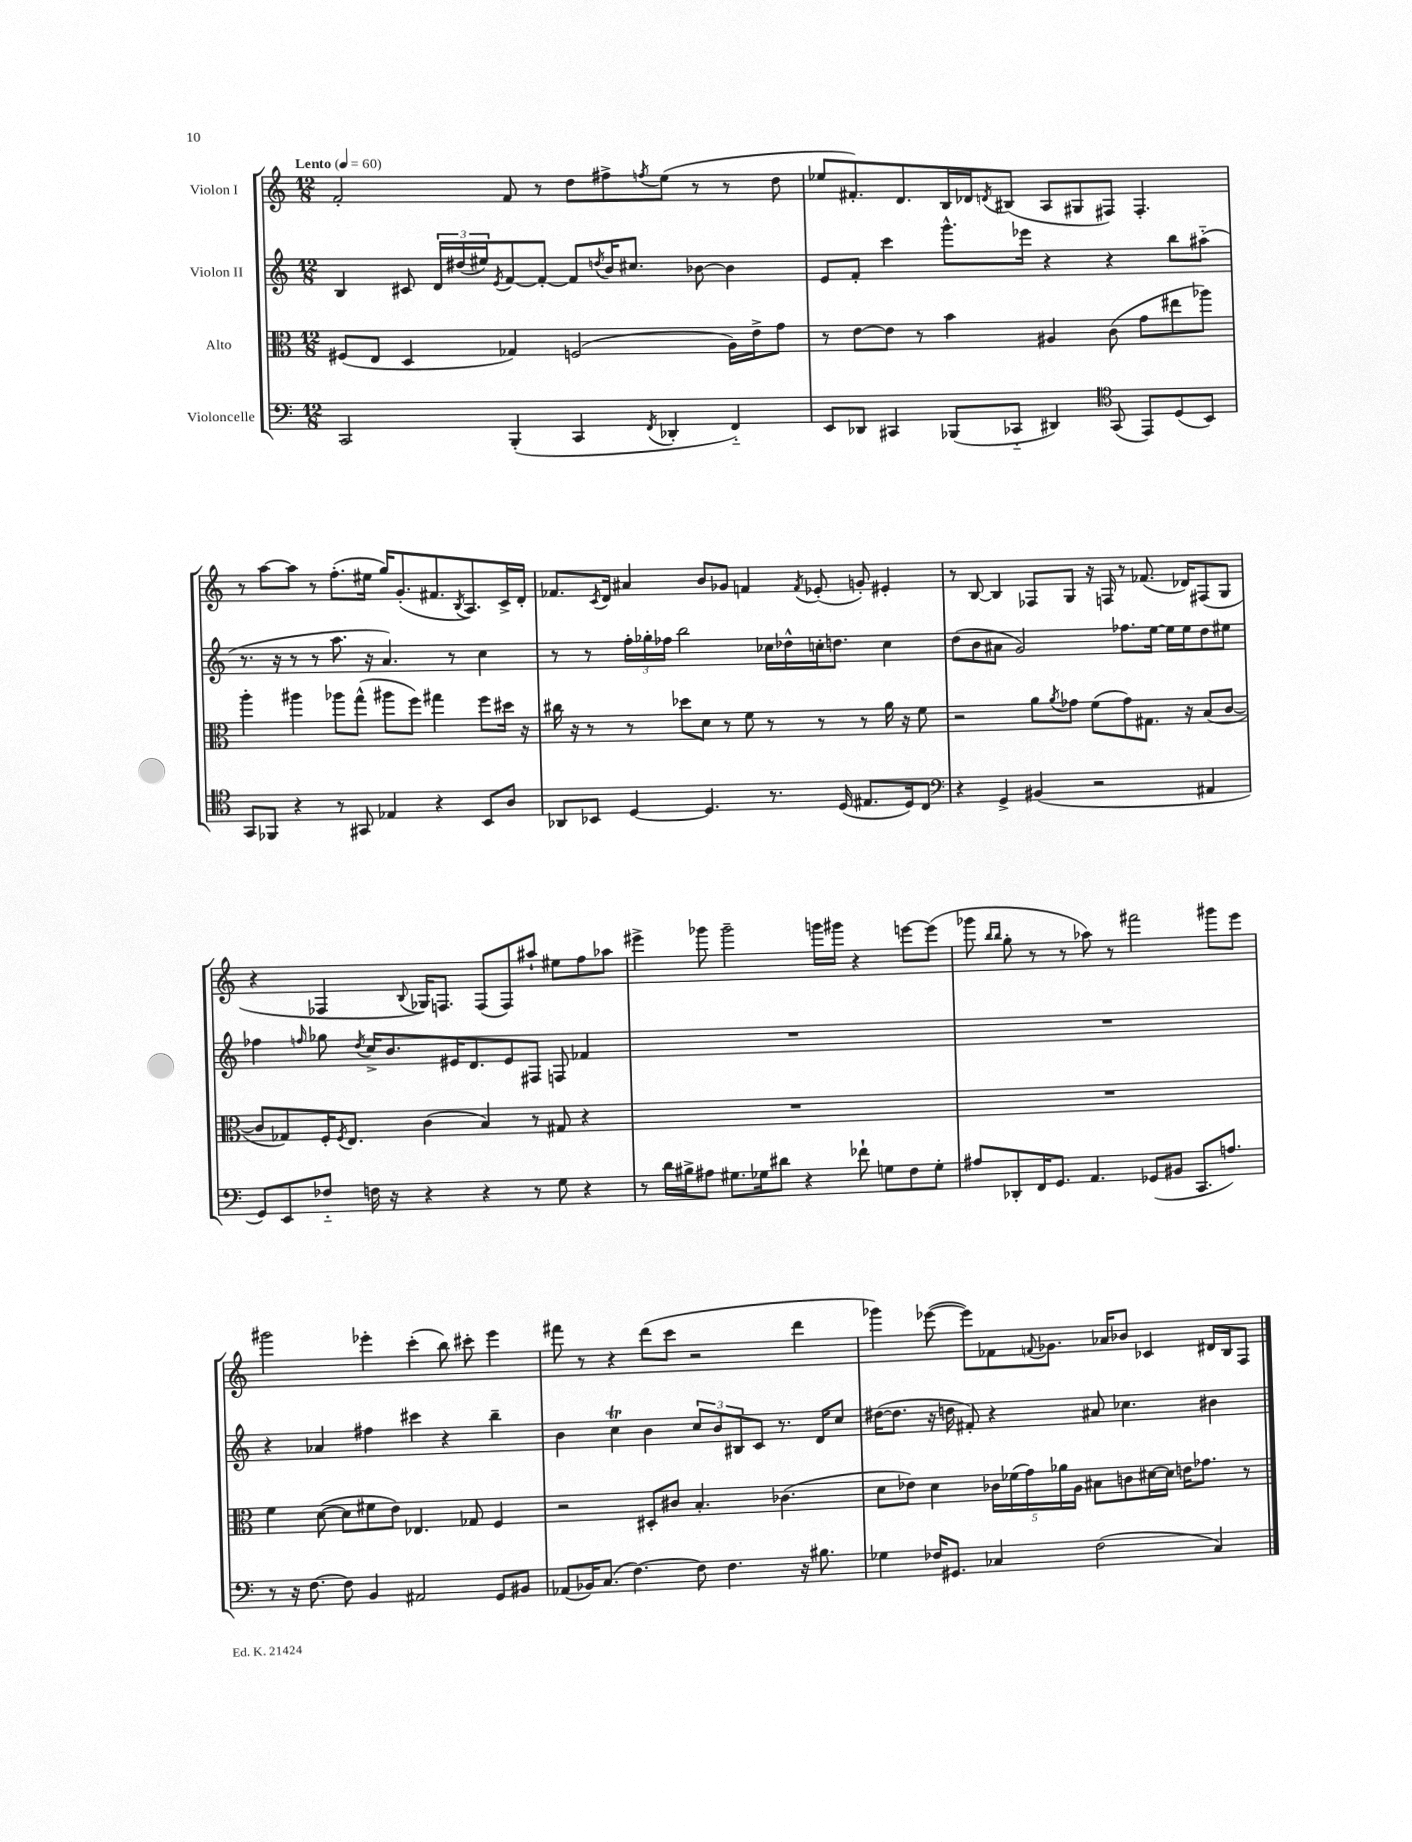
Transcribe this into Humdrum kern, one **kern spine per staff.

**kern	**kern	**kern	**kern
*staff4	*staff3	*staff2	*staff1
*clefF4	*clefC3	*clefG2	*clefG2
*k[]	*k[]	*k[]	*k[]
*M12/8	*M12/8	*M12/8	*M12/8
*MM60	*MM60	*MM60	*MM60
2CC	(8F#	4B	2f'
.	8E	.	.
.	4D	8c#	.
.	.	24d	.
.	.	(24dd#	.
.	.	24ee#)	.
.	.	8qe	.
(4BBB'	4G-)	[8f	8f
.	.	8f'_	8r
4CC	(2F	8f]	8dd
.	.	8qdd	.
.	.	16b	8ff#^
.	.	8.cc#	.
8qFF	.	.	8qff
4DD-'	.	.	(8ee
.	.	[8b-	8r
4FF'~)	16A)	4b-]	8r
.	16e^	.	.
.	8g	.	8dd
=	=	=	=
8EE	8r	8e	8ee-
8DD-	[8e	8f'	8.f#')
4CC#	8e]	4ccc	.
.	.	.	8.d
.	8r	.	.
(8BBB-	4b	8.ggg^^	16B
.	.	.	16d-
.	.	.	8qd
8CC-'~	.	.	(8B#
.	.	16eee-	.
4DD#)	4A#	4r	8A
.	.	.	8G#
*clefC4	*	*	*
(8GG	(8c	4r	8F#)
8EE)	8g	.	4.F#'
(8D	8ee#	8bb	.
8BB)	8aa-)	(8aa#'~	.
=	=	=	=
8GG	4aa'	8.r	8r
8FF-	.	.	[8aa
.	.	16r	.
4r	4aa#	8r	8aa]
.	.	8r	8r
8r	8aa-	8.aa	(8.ff'
8GG#	(8gg^^	.	.
.	.	16r	16ee#
4E-	8aa#	4.a)	16gg)
.	.	.	(8.g'
.	8ff)	.	.
4r	4gg#	.	8.f#
.	.	8r	.
.	.	.	8qB
.	.	.	8.A)
8BB	8ff	4cc	.
8A	16dd#	.	16c^
.	16r	.	16d'
=	=	=	=
8AA-	16cc#	8r	8.f-
.	16r	.	.
8BB-	8r	8r	.
.	.	.	8qc
.	.	.	16d
[4D	8r	24ff'	4a#
.	.	24gg-'	.
.	.	24ff-	.
.	8dd-	2bb	.
4.D]	8d	.	8b
.	8r	.	8g-
.	8f	.	4f
8.r	8r	16cc-	.
.	.	16dd-^^	.
.	.	.	8qf
.	8r	16cc'	(8e-'
(16D	.	8.dd	.
8.E#	8r	.	8g')
.	16a	4cc	4e#'
16D)	16r	.	.
8C	8f	.	.
=	=	=	=
*clefF4	*	*	*
4r	2r	(8dd	8r
.	.	8b	[8B
4GG^	.	8a#	4B]
.	.	2g)	.
(4BB#	8a	.	8F-
.	8qa	.	.
.	8g-	.	8G
2r	(8f	.	16r
.	.	.	16F
.	8g-)	8.ff-	8r
.	8.G#	.	(8.f-
.	.	[16ee	.
.	.	16ee]	.
.	16r	16ee	16d-)
4AA#	(8B	8dd	(8F#
.	[8c	8ee#	8G
=	=	=	=
8GG)	8c]	4ff-	4r
8EE	8G-)	.	.
.	.	16qqff	.
8F-'~	16F'	8gg-	4F-
.	8qF	.	.
.	8.E	.	.
.	.	8qdd	.
16F	.	16cc^	.
16r	.	8.b	.
.	.	.	8qqB
4r	(4c	.	16G-)
.	.	.	8.F
.	.	16e#	.
.	.	8.d	.
4r	4B)	.	(8F
.	.	8e#	8F)
8r	8r	8F#	8aa#`
8G	8G#	8F	8ee#
4r	4r	4f-	8ff
.	.	.	8aa-
=	=	=	=
8r	1.r	1.r	4eee#^
16d	.	.	.
16B#^	.	.	.
8A#	.	.	8ggg-
8.G#	.	.	2ggg-~
16G-	.	.	.
8d#	.	.	.
4r	.	.	.
.	.	.	16ggg
.	.	.	16ggg#
8f-`	.	.	4r
8G	.	.	.
8F	.	.	[8eee
8G'	.	.	(8eee]
=	=	=	=
8A#	1.r	1.r	8ggg-
.	.	.	16qqbb
.	.	.	16qqbb
8DD-'	.	.	8gg'
16FF	.	.	8r
8.GG	.	.	.
.	.	.	8r
4.AA	.	.	8aa-)
.	.	.	8r
.	.	.	2fff#
(8GG-	.	.	.
8BB#	.	.	.
8.CC	.	.	.
.	.	.	8ggg#
8.A)	.	.	.
.	.	.	8eee
=	=	=	=
8r	4f	4r	2ggg#
16r	.	.	.
[8.F	.	.	.
.	([8d	4a-	.
8F]	8d]	.	.
4BB	8f#	4ff#	4eee-'
.	8e)	.	.
2AA#	4.E-	4ccc#	(4ccc'
.	.	4r	8bb)
.	8G-	.	8ccc#'
8GG	4F	4bb~	4eee-
8BB#	.	.	.
=	=	=	=
(8AA-	2r	4b	8fff#
16BB-)	.	.	8r
(8.C	.	.	.
.	.	4cc	4r
[4.F)	.	.	.
.	8D#'	4b	(8ddd
.	8c#	.	8ccc
8F]	4.B'	12cc	2r
.	.	12b	.
4.F	.	.	.
.	.	12B#	.
.	.	8c	.
.	(4.c-	8.r	.
16r	.	.	4ddd
8.B#	.	16d	.
.	.	8cc	.
=	=	=	=
4G-	8d	([16dd#	4ggg-)
.	.	8.dd#]	.
.	8e-)	.	.
16F-	4d	16r	([8eee-
8.GG#	.	16dd	.
.	.	8f#')	8eee-])
4C-	20c-	4r	8f-
.	(20f-	.	.
.	20g)	.	.
.	.	.	8qqf
.	.	.	8.g-
.	20a-	.	.
.	20A	.	.
(2F-	8B#	8a#	.
.	.	.	16a-
.	8c	4.cc-	8b-
.	[16d#	.	4c-
.	16d#]	.	.
.	16e	.	.
.	8.g-	.	.
4C-)	.	4b#	16d#
.	.	.	16B
.	8r	.	8F
==	==	==	==
*-	*-	*-	*-
